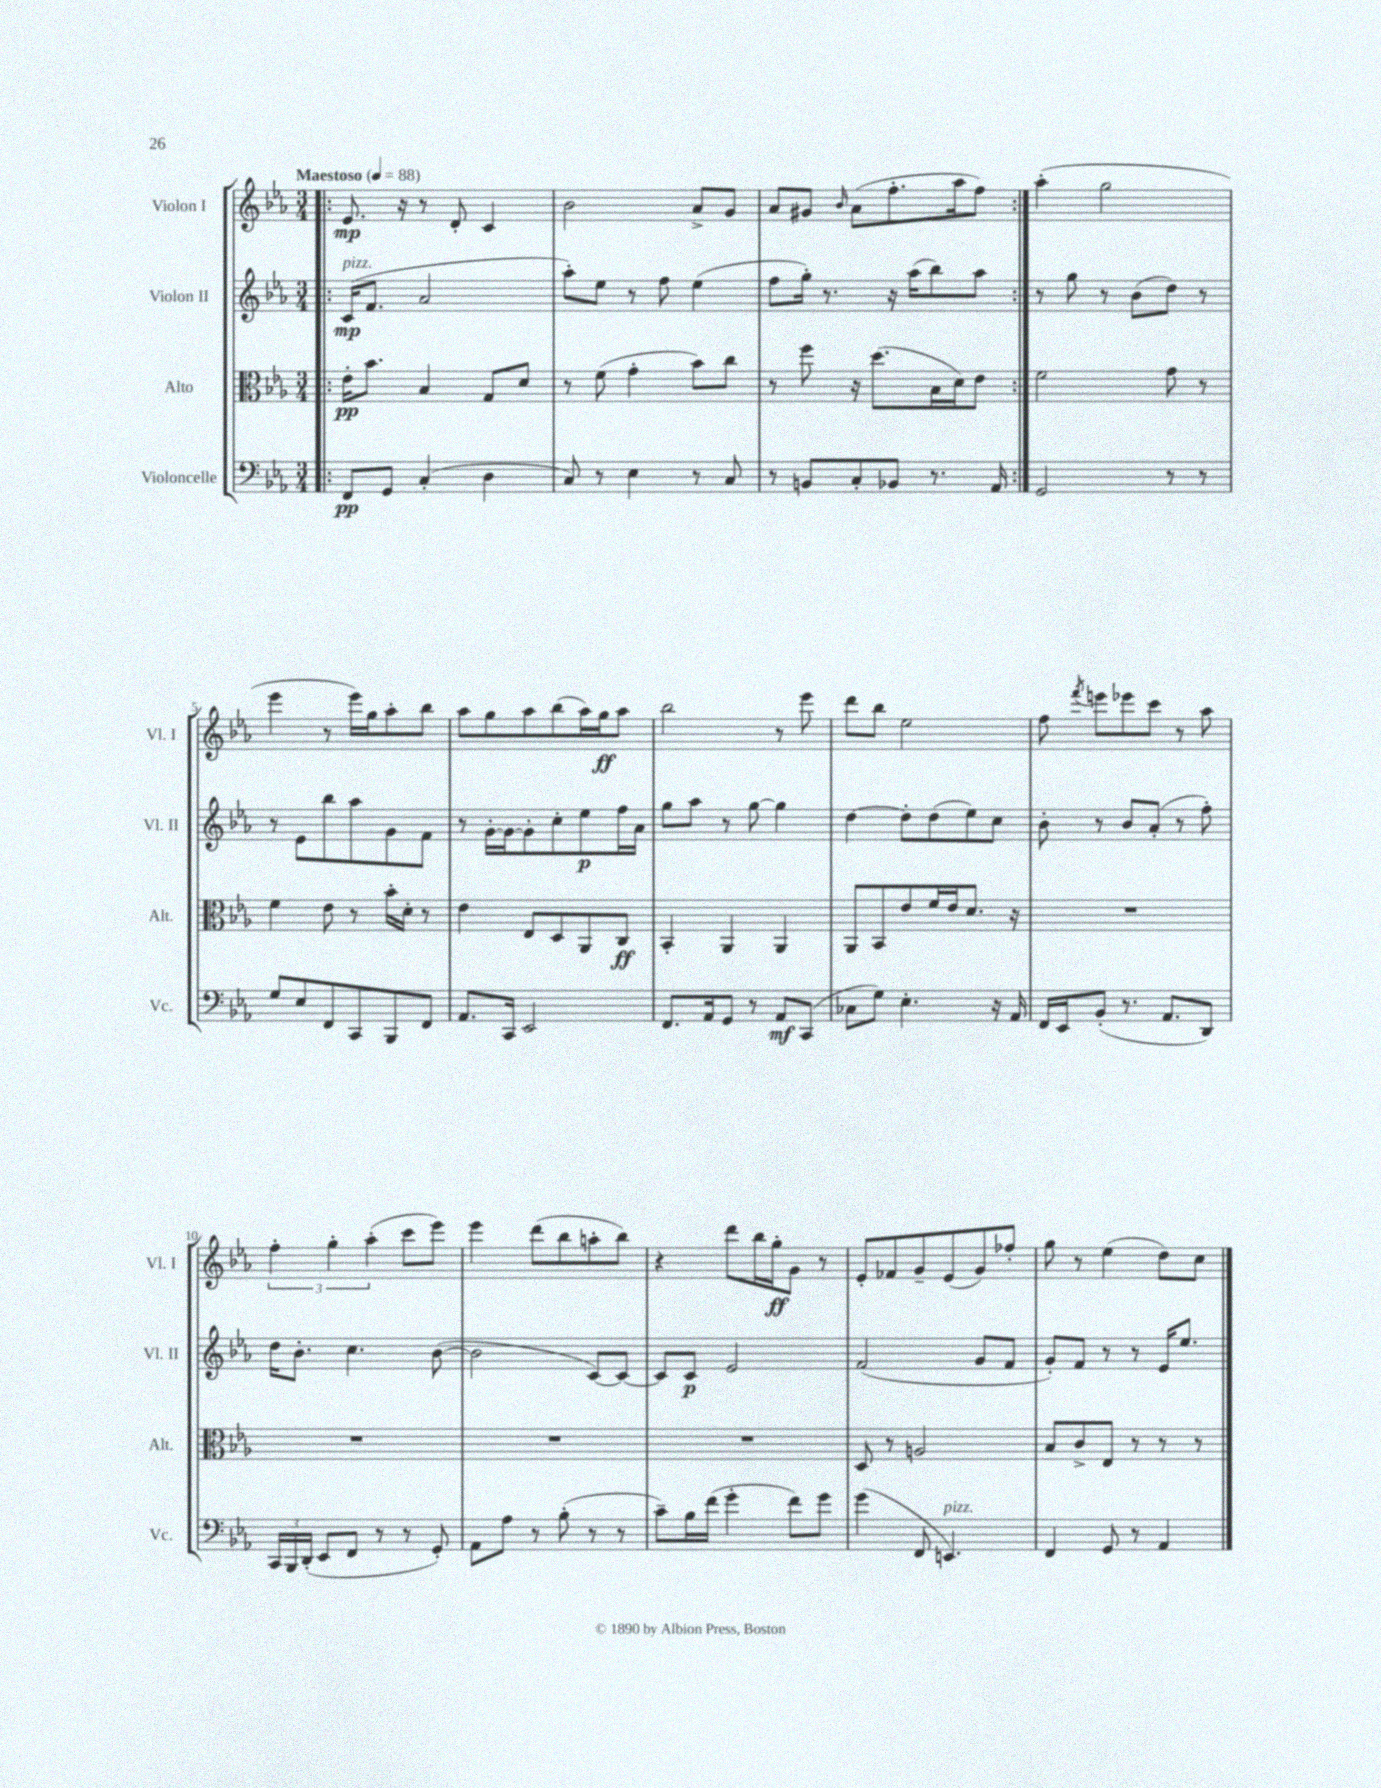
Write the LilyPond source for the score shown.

<<
\new StaffGroup <<
\new Staff = "s0" \with { instrumentName = "Violon I" shortInstrumentName = "Vl. I" } {
    \clef treble \key ees \major \numericTimeSignature \time 3/4 \tempo "Maestoso" 4 = 88
    \autoBeamOff \repeat volta 2 { \bar ".|:" ees'8.\mp r16 r8 d'8-. c'4 |
    bes'2 aes'8[-> g'8] |
    aes'8[ gis'8] \grace { bes'16 } aes'8[( f''8.-. aes''16 f''8]) | }
    aes''4-.( g''2 |
    ees'''4 r8 ees'''16[) g''16 aes''8-. bes''8] |
    aes''8[ g''8 aes''8 bes''8( aes''16) g''16\ff aes''8] |
    bes''2 r8 ees'''8 |
    d'''8[ bes''8] ees''2 |
    f''8 \acciaccatura { f'''8 } e'''8[ ees'''8 c'''8] r8 aes''8 |
    \tuplet 3/2 { f''4-. g''4-. aes''4-.( } c'''8[ ees'''8]) |
    ees'''4 d'''8[( bes''8 a''8-. bes''8]) |
    r4 d'''8[ bes''16 g''16-.\ff g'8] r8 |
    ees'8[-. fes'8 g'8-- ees'8( g'8) fes''8]-. |
    g''8 r8 ees''4( d''8[) c''8] \bar "|." |
}
\new Staff = "s1" \with { instrumentName = "Violon II" shortInstrumentName = "Vl. II" } {
    \clef treble \key ees \major \numericTimeSignature \time 3/4
    \autoBeamOff \repeat volta 2 { \bar ".|:" c'16[\mp^\markup { \italic "pizz." }( f'8.] aes'2 |
    aes''8[-.) ees''8] r8 f''8 ees''4( |
    f''8[ g''16]-.) r8. r16 aes''16[( bes''8) aes''8] | }
    r8 g''8 r8 bes'8[( d''8]) r8 |
    r8 ees'8[ bes''8 aes''8 g'8 f'8] |
    r8 g'16[~-. g'16~ g'8-. c''8-. ees''8\p f''16 aes'16] |
    g''8[ aes''8] r8 g''8~ g''4 |
    d''4~ d''8[-. d''8( ees''8) c''8] |
    bes'8-. r8 bes'8[ aes'8]-.( r8 f''8-.) |
    d''16[ bes'8.]-. c''4. bes'8~( |
    bes'2 c'8[~) c'8]~ |
    c'8[ c'8]\p ees'2 |
    f'2( g'8[ f'8] |
    g'8[-.) f'8] r8 r8 ees'16[ ees''8.] \bar "|." |
}
\new Staff = "s2" \with { instrumentName = "Alto" shortInstrumentName = "Alt." } {
    \clef alto \key ees \major \numericTimeSignature \time 3/4
    \autoBeamOff \repeat volta 2 { \bar ".|:" ees'16[-.\pp bes'8.] bes4 g8[ d'8] |
    r8 f'8( g'4-. bes'8[) c''8] |
    r8 f''8 r16 d''8.[( bes16 d'16) ees'8] | }
    f'2 g'8 r8 |
    f'4 ees'8 r8 bes'16[-. d'16]-. r8 |
    ees'4 ees8[ d8 aes,8 c8]\ff |
    bes,4-. aes,4 aes,4 |
    aes,8[ bes,8 ees'8 f'16 ees'16 d'8.] r16 |
    R2. |
    R2. |
    R2. |
    R2. |
    d8 r8 a2 |
    bes8[ c'8-> ees8] r8 r8 r8 \bar "|." |
}
\new Staff = "s3" \with { instrumentName = "Violoncelle" shortInstrumentName = "Vc." } {
    \clef bass \key ees \major \numericTimeSignature \time 3/4
    \autoBeamOff \repeat volta 2 { \bar ".|:" f,8[\pp g,8] c4-.( d4 |
    c8) r8 ees4 r8 c8 |
    r8 b,8[ c8-. bes,8] r8. aes,16 | }
    g,2 r8 r8 |
    g8[ ees8 f,8 c,8 bes,,8 f,8] |
    aes,8.[ c,16] ees,2 |
    f,8.[ aes,16 g,8] r8 aes,8[\mf c,8]( |
    ces8[ g8]) ees4.-. r16 aes,16 |
    f,16[ ees,16 bes,8]-.( r8. aes,8.[ d,8]) |
    \tuplet 3/2 { c,16[ bes,,16 d,16]-.( } ees,8[ f,8] r8 r8 g,8-.) |
    aes,8[ aes8] r8 bes8-.( r8 r8 |
    c'8[--) bes16 f'16]( g'4-. f'8[) g'8] |
    g'4( f,8 e,4.^\markup { \italic "pizz." }) |
    f,4 g,8 r8 aes,4 \bar "|." |
}
>>
>>
